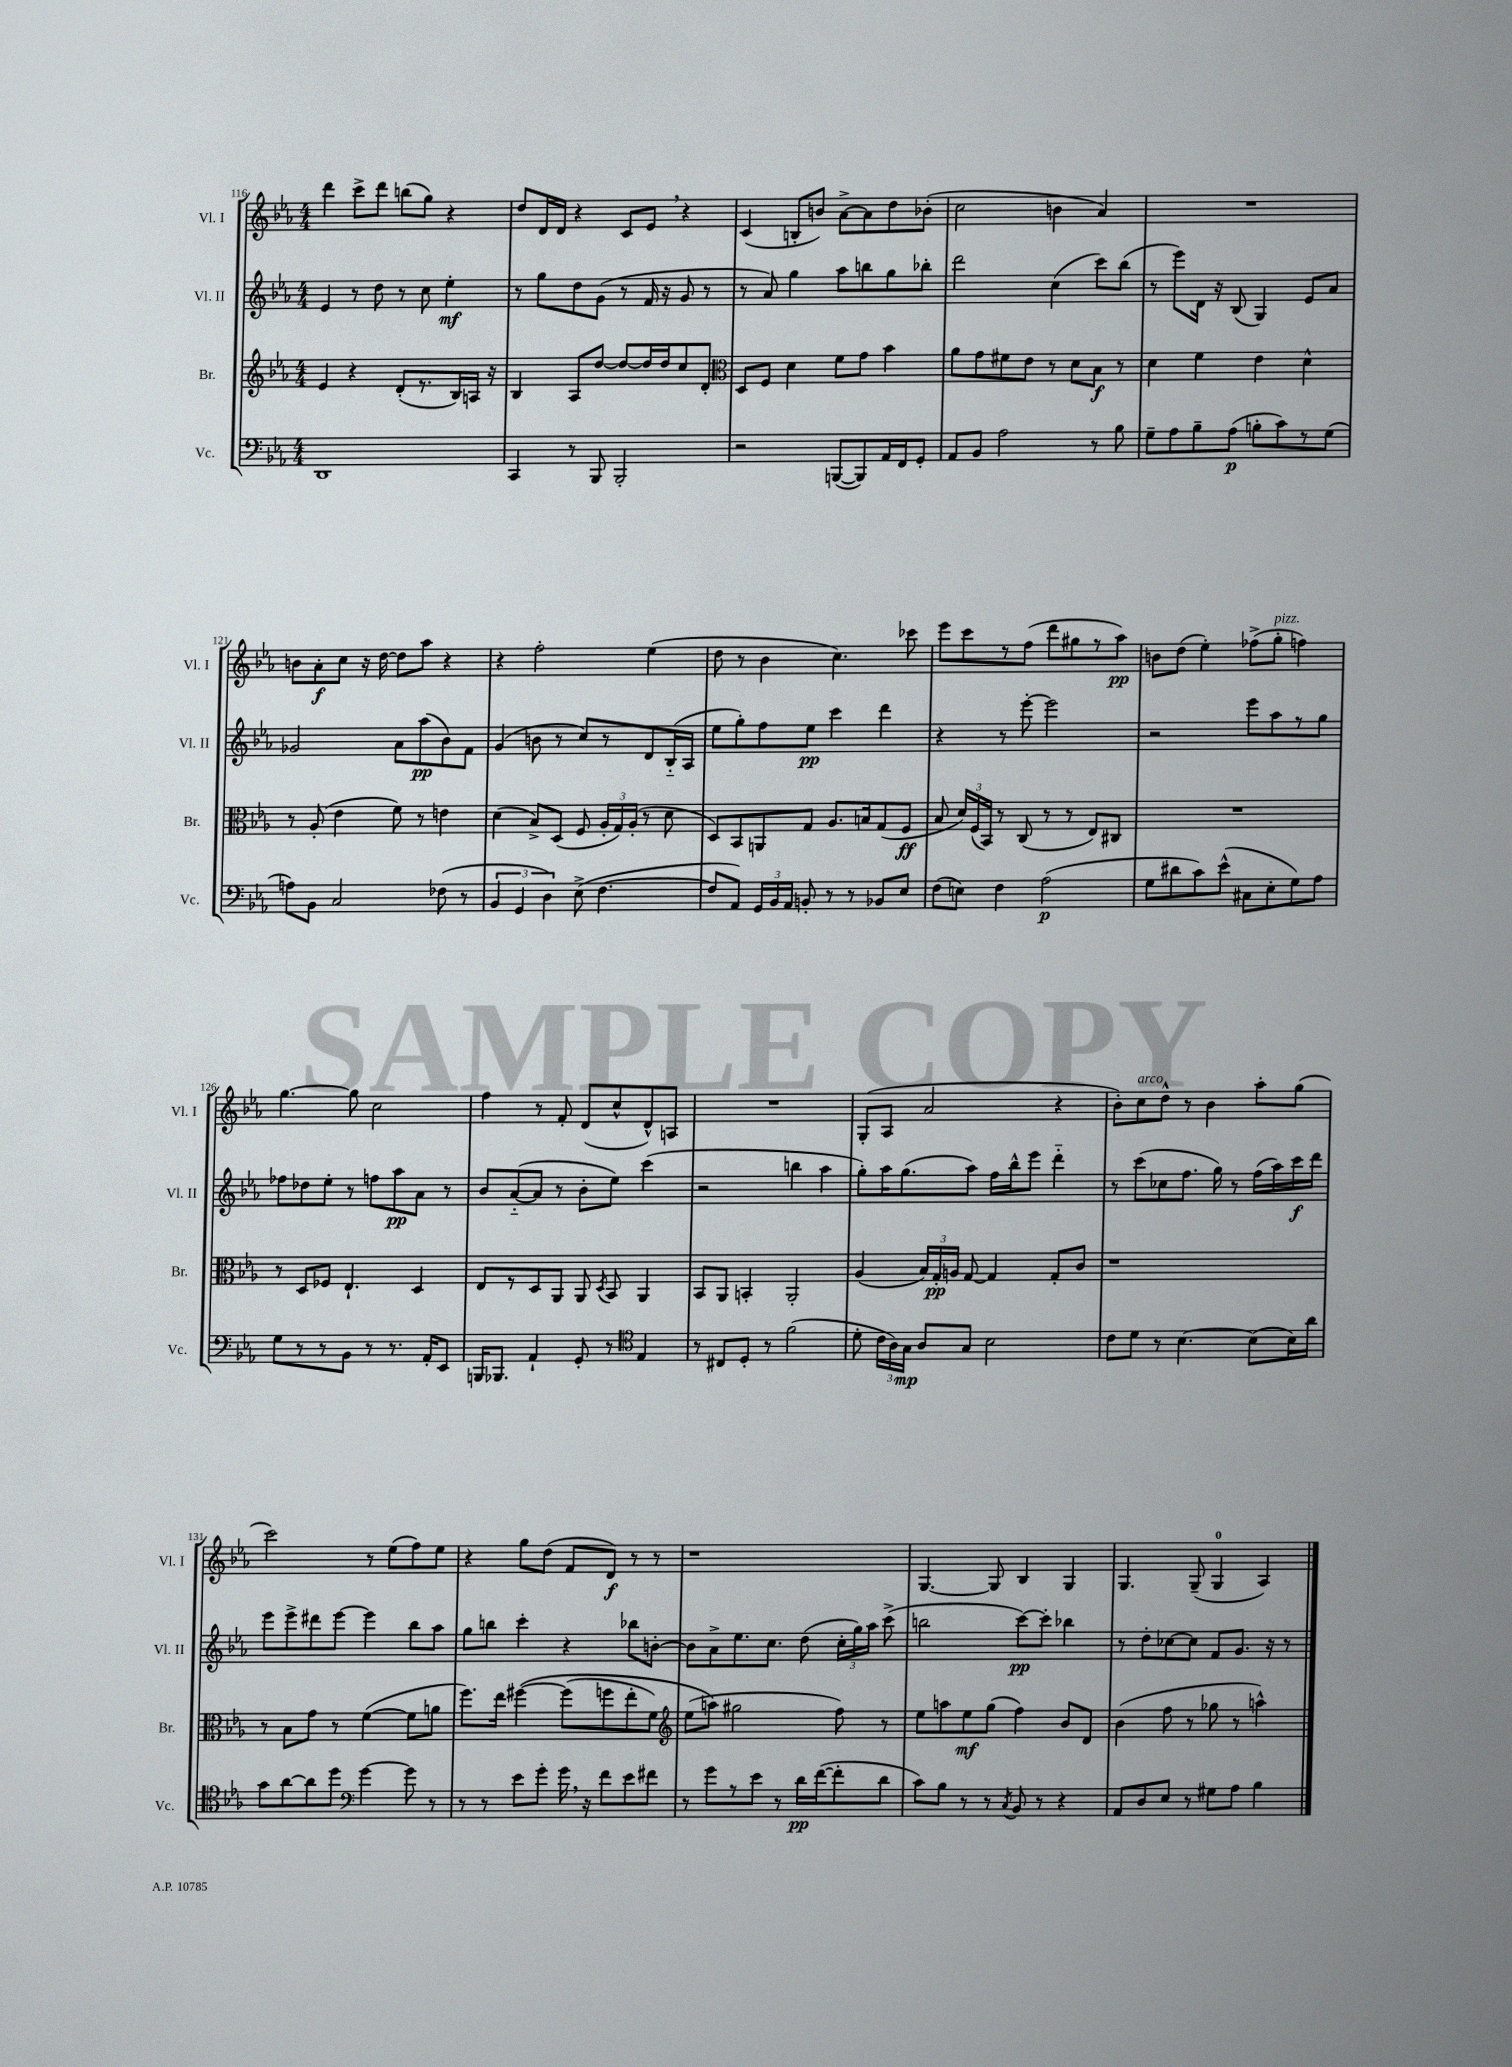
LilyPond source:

<<
\new StaffGroup <<
\new Staff = "s0" \with { instrumentName = "Vl. I" shortInstrumentName = "Vl. I" } {
    \clef treble \key ees \major \numericTimeSignature \time 4/4
    \autoBeamOff d'''4 c'''8[-> d'''8] b''8[( g''8]) r4 |
    d''8[ d'16 d'16] r4 c'8[ ees'8] \breathe r4 |
    c'4( b8[-. b'8]) aes'8[~-> aes'8 d''8 bes'8]-.( |
    c''2 b'4 aes'4) |
    R1 |
    b'8[ aes'8-.\f c''8] r16 d''16~ d''8[ aes''8] r4 |
    r4 f''2-. ees''4( |
    d''8 r8 bes'4 c''4.) ces'''8 |
    ees'''8[ c'''8 r8 f''8]( d'''8[ gis''8 r8 aes''8]\pp) |
    b'8[ d''8]( ees''4-.) fes''8[->( g''8]-.^\markup { \italic "pizz." } f''4) |
    g''4.~ g''8 c''2 |
    f''4 r8 f'8-. d'8[( c''8-^ d'8-^) a8] |
    R1 |
    g8[-.( aes8] aes'2 r4 |
    bes'8[-.) c''8^\markup { \italic "arco" } d''8]-^ r8 bes'4 aes''8[-. g''8]( |
    c'''2) r8 ees''8[( f''8) ees''8] |
    r4 g''8[ d''8]( f'8[ d'8]\f) r8 r8 |
    r1 |
    g4.~ g8 bes4 g4 |
    g4. g8--( g4-0 aes4) \bar "|." |
}
\new Staff = "s1" \with { instrumentName = "Vl. II" shortInstrumentName = "Vl. II" } {
    \clef treble \key ees \major \numericTimeSignature \time 4/4
    \autoBeamOff ees'4 r8 d''8 r8 c''8 ees''4-.\mf |
    r8 g''8[ d''8 g'8]( r8 f'16 r16 g'8 r8 |
    r8 aes'8) g''4 aes''8[ b''8 g''8 bes''8]-. |
    d'''2 c''4( c'''8[) bes''8]( |
    r8 ees'''8[) d'16] r16 bes8( g4) ees'8[ aes'8] |
    ges'2 aes'8[ aes''8\pp( bes'8) f'8] |
    g'4( b'8 r8 c''8[) r8 d'8 bes16-_( aes16] |
    ees''8[ g''8-.) f''8 ees''8]\pp c'''4 d'''4 |
    r4 r8 ees'''8~-. ees'''2 |
    r2 ees'''8[ aes''8 r8 g''8] |
    fes''8[ des''8 ees''8]-. r8 f''8[ aes''8\pp aes'8] r8 |
    bes'8[ aes'8~-_( aes'8] r8 bes'8[-. ees''8]) c'''4( |
    r2 b''4 aes''4 |
    g''8[-.) aes''16 g''8.( aes''8]) f''16[ bes''16-^ ees'''8] d'''4-_ |
    r8 c'''8[( ces''8 f''8.] g''16) r8 f''16[( aes''16) c'''16\f d'''16] |
    ees'''8[ ees'''8-> dis'''8 ees'''8]~ ees'''4 bes''8[ aes''8] |
    g''8[ b''8] c'''4-. r4 bes''8[ b'8]~-. |
    b'8[ aes'8-> ees''8. c''8.] d''8( \tuplet 3/2 { c''16[-. g''16) aes''16] } c'''8->( |
    b''2 c'''8[~\pp) c'''8]-. bes''4 |
    r8 d''8[-. ces''8~ ces''8] f'8[ g'8.] r16 r8 \bar "|." |
}
\new Staff = "s2" \with { instrumentName = "Br." shortInstrumentName = "Br." } {
    \clef treble \key ees \major \numericTimeSignature \time 4/4
    \autoBeamOff ees'4 r4 d'8[-.( r8. bes16) a16] r16 |
    bes4 aes8[ d''8]~ d''8[~ d''16 d''16 c''8 d'8]-. |
    \clef alto d8[ f8] d'4 f'8[ g'8] bes'4 |
    aes'8[ g'8 fis'8 ees'8] r8 d'8[ bes8]\f r8 |
    d'4 f'4 ees'4 d'4-^ |
    r8 aes8-.( ees'4 f'8) r8 e'4 |
    d'4( bes8[->) d8]( f8 \tuplet 3/2 { aes16[-. g16) aes16]-.( } r8 d'8 |
    d8[) bes,8 a,8 g8] aes8.[ b16 g8( f8]\ff |
    bes8 \tuplet 3/2 { d'16[) f16( bes,16]) } r8 c8( r8 r8 ees8[) cis8] |
    R1 |
    r8 d8[ fes8] ees4.-! d4 |
    ees8[ r8 d8 aes,8] aes,8 \acciaccatura { d8 } bes,8 aes,4 |
    bes,8[ aes,8] b,4-. aes,2-. |
    aes4( \tuplet 3/2 { bes16[) g16-.\pp a16] } g8~ g4 g8[-. c'8] |
    r1 |
    r8 bes8[ g'8] r8 f'4~( f'8[ a'8] |
    f''8.[) ees''16] fis''4~\( fis''8[( f''8 ees''8-. f'8]) |
    \clef treble ees''8[( a''8]\) gis''2 f''8) r8 |
    ees''8[ a''8 ees''8\mf g''8]( f''4) bes'8[ d'8] |
    bes'4( f''8 r8 ges''8 r8 a''4-^) \bar "|." |
}
\new Staff = "s3" \with { instrumentName = "Vc." shortInstrumentName = "Vc." } {
    \clef bass \key ees \major \numericTimeSignature \time 4/4
    \autoBeamOff d,1 |
    c,4 r8 bes,,8 bes,,2-. |
    r2 b,,8[~( b,,8) aes,16 f,16 g,8]-. |
    aes,8[ bes,8] aes2 r8 bes8 |
    g8[-- aes8 bes8-- aes8]\p( b8[-. c'8) r8 g8]( |
    a8[) bes,8] c2 fes8( r8 |
    \tuplet 3/2 { bes,4 g,4 d4) } ees8->( f4.~ |
    f8[ aes,8]) \tuplet 3/2 { g,16[ bes,16 aes,16] } b,8-. r8 r8 bes,8[ ees8] |
    f8[( e8]) f4 aes2\p( |
    g8[ dis'8 c'8) ees'8]-^( cis8[ ees8-. g8) aes8] |
    g8[ r8 r8 bes,8] r8 r8. aes,16[-. ees,8] |
    b,,16[ bes,,8.] aes,4-! g,8-. r8 \clef tenor ees4 |
    r8 cis8[ d8]-. r8 f'2( |
    d'8-. \tuplet 3/2 { c'16[ aes16) g16]\mp } aes8[ g8] bes2 |
    c'8[ d'8] r8 bes4.~ bes8[( bes16) aes'16] |
    g'8[ aes'8~ aes'8 d''8] \clef bass g'4~ g'8 r8 |
    r8 r8 ees'8[ g'8]-. g'16 \breathe r16 f'8[ ees'8 fis'8] |
    r8 g'8[ r8 ees'8] r8 d'16[\pp f'16~( f'8-. d'8] |
    c'8[) bes8] r8 r8 \acciaccatura { c8 } bes,8 r8 r4 |
    aes,8[ d8 ees8] r8 gis8[ aes8] bes4 \bar "|." |
}
>>
>>
\layout { \context { \Score currentBarNumber = #116 } }
